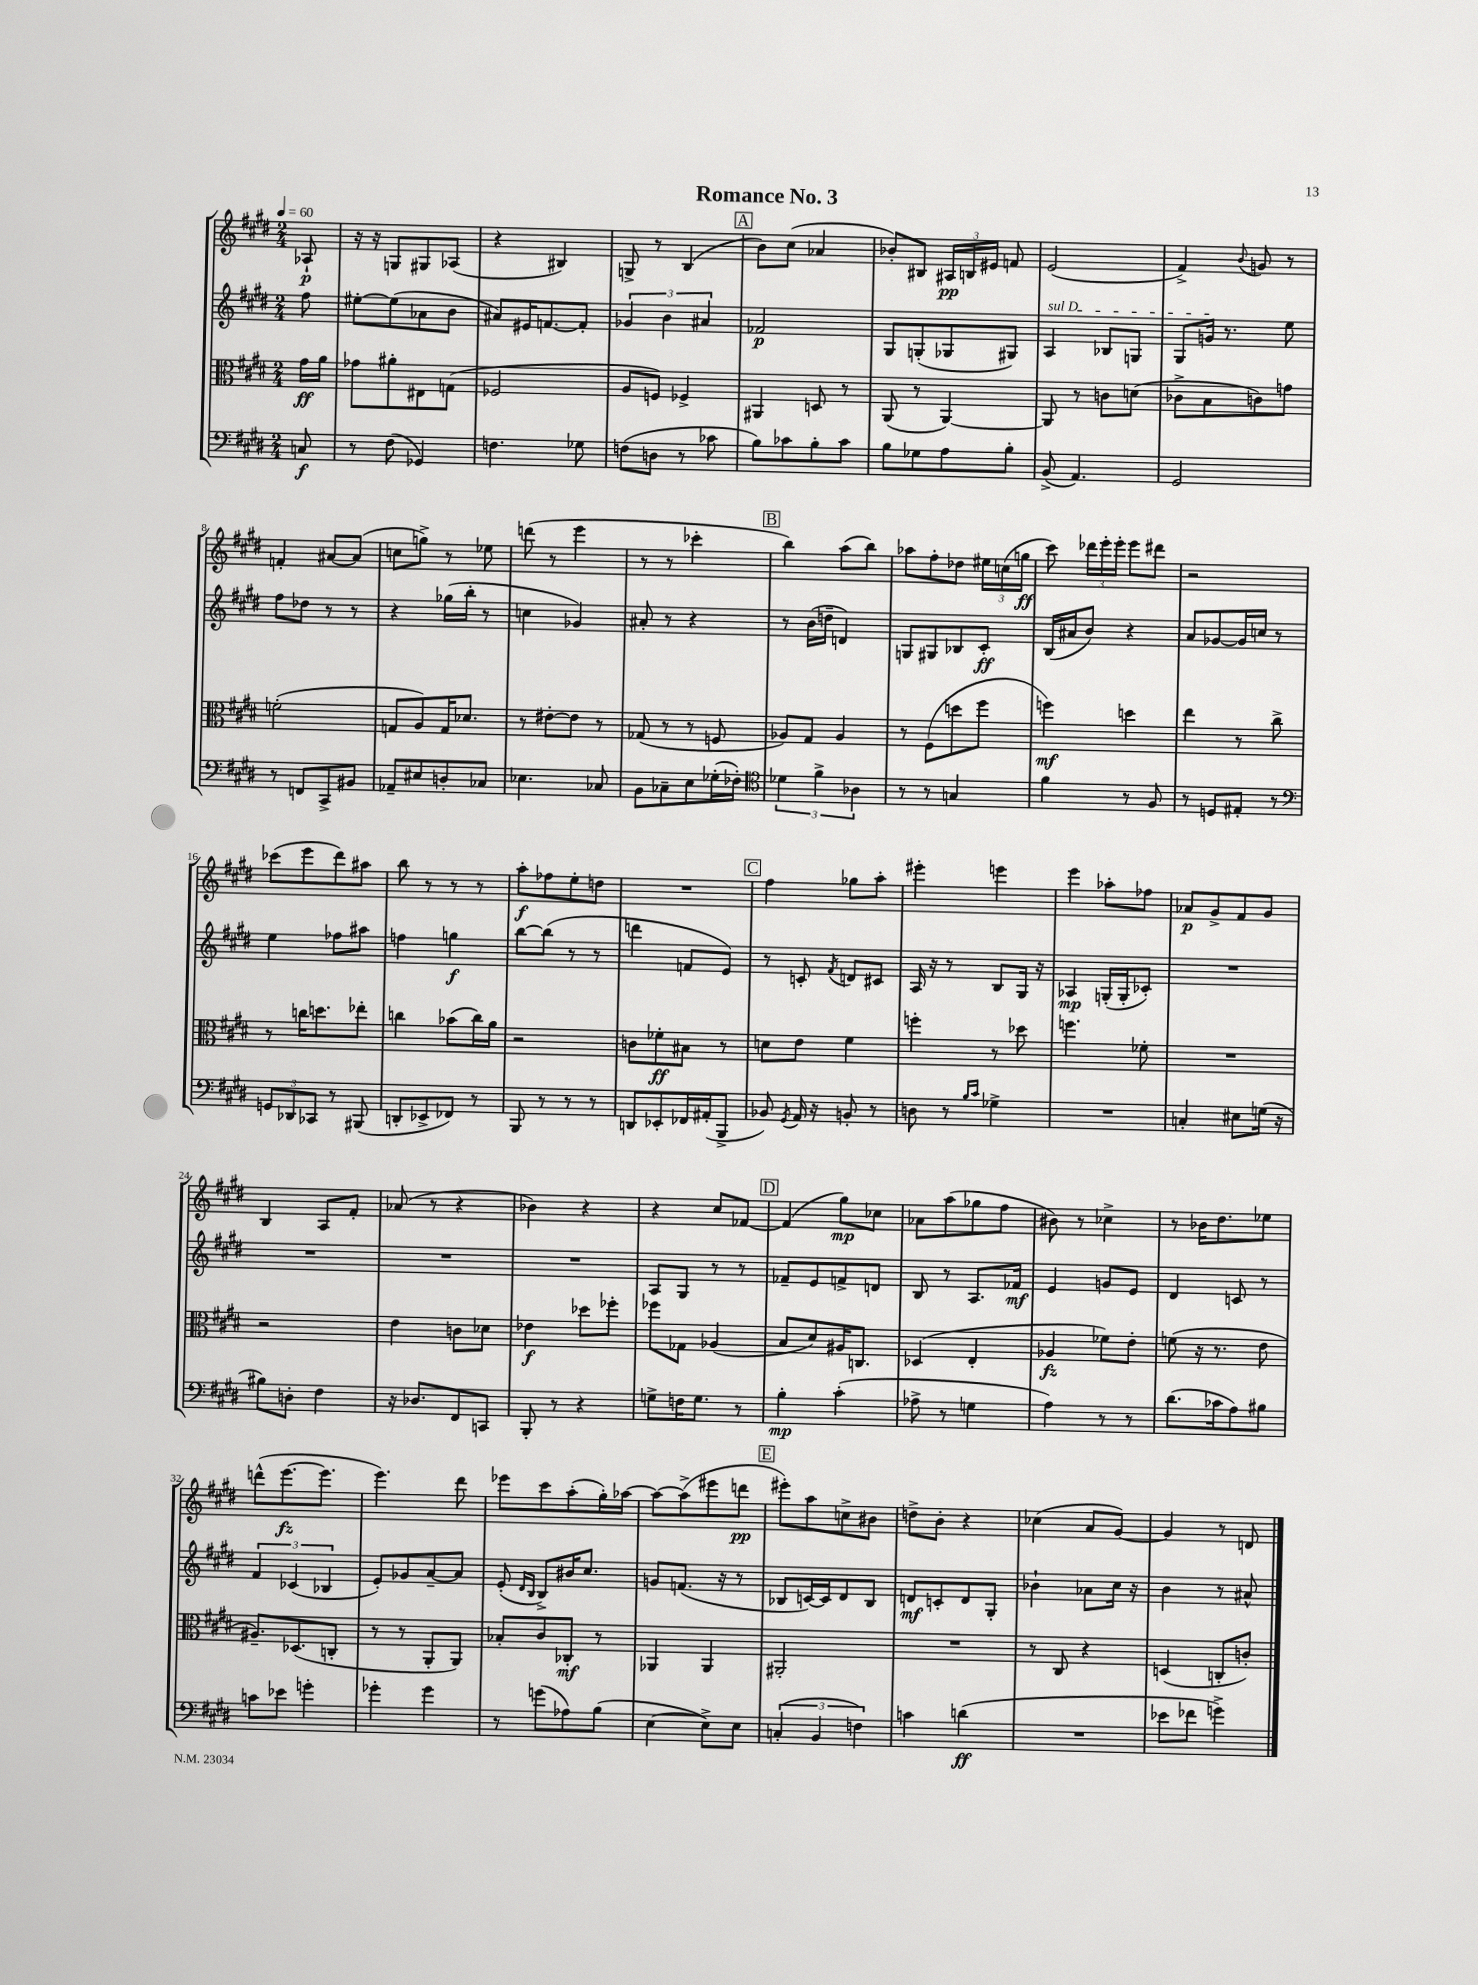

**kern	**kern	**kern	**kern
*staff4	*staff3	*staff2	*staff1
*clefF4	*clefC3	*clefG2	*clefG2
*k[f#c#g#d#]	*k[f#c#g#d#]	*k[f#c#g#d#]	*k[f#c#g#d#]
*M2/4	*M2/4	*M2/4	*M2/4
*MM60	*MM60	*MM60	*MM60
8C	16g#	8ff#	8A-`
.	16a	.	.
=	=	=	=
8r	8g-	[8ee#'	16r
.	.	.	16r
(8F#	8a#'	(8ee#]	8G
4GG-)	8E#	8a-	8G#
.	(8G	8b	(8A-
=	=	=	=
4.F	2F-	8a#)	4r
.	.	16e#	.
.	.	[8.f	.
.	.	.	4B#)
8G-	.	8f']	.
=	=	=	=
(8F	8A	6g-	8G^
8D	8F)	.	8r
.	.	6b	.
8r	4F-^	.	(4B
.	.	6a#	.
8c-	.	.	.
=	=	=	=
8B)	4AA#	2f-	8b)
8c-	.	.	(8cc#
8B'	8D	.	4a-
8c-	8r	.	.
=	=	=	=
8B	(8AA	8G#	8b-')
8G-	8r	(8G'	8B#
8A	[4AA)	8G-	24A#
.	.	.	24B
.	.	.	24e#
8B'	.	8G#)	8f
=	=	=	=
(8BB^	8AA]	4A	(2e
4.AA)	8r	.	.
.	8c	8B-	.
.	(8d	8G	.
=	=	=	=
2GG#	8c-^	8G#	4f#^)
.	8B	16g	.
.	.	8.r	.
.	.	.	8qqb
.	8c)	.	8g
.	8g	8ee	8r
=	=	=	=
8r	(2f'	8ff#	4f'
8FF	.	8dd-	.
8CC#^	.	8r	[8a#
8BB#	.	8r	(8a#]
=	=	=	=
8AA-~	8G	4r	8cc
8E#	8A)	.	8gg^)
8D'	16G	(16gg-	8r
.	8.d-	16bb'	.
8C-	.	8r	8ee-
=	=	=	=
4.E-	8r	4cc	(8ddd
.	[8e#'	.	8r
.	8e#]	4g-)	4eee
8C-	8r	.	.
=	=	=	=
8BB	(8G-	8a#'	8r
8C-~	8r	8r	8r
8E	8r	4r	4ccc-'
(16G-'	8F	.	.
16F-')	.	.	.
=	=	=	=
*clefC4	*	*	*
6d-	8A-)	8r	4bb)
.	8G#	(16b	.
6f#^	.	.	.
.	.	16dd~	.
.	4A-	4d)	(8aa
6A-	.	.	.
.	.	.	8bb)
=	=	=	=
8r	8r	8G	8aa-
8r	(8F#	8G#	8ff#'
4G	8dd	8B-	8dd-
.	8ff#	8c#'	24ee#
.	.	.	(24cc
.	.	.	24gg
=	=	=	=
4f#	4ff)	(16B	8ccc#)
.	.	16a#	.
.	.	8b)	24ddd-
.	.	.	24eee'
.	.	.	24eee'
8r	4dd	4r	8eee
8F#	.	.	8ddd#
=	=	=	=
8r	4ee	8a	2r
8D	.	[8g-	.
8E#'	8r	16g-]	.
.	.	16cc	.
8r	8cc#^	8r	.
=	=	=	=
*clefF4	*	*	*
12GG	8r	4ee	(8ccc-
12DD-	.	.	.
.	16cc	.	8eee
12CC-	.	.	.
.	8.dd	.	.
8r	.	8ff-	8ddd#)
(8BBB#	8ee-'	8aa#	8aa#
=	=	=	=
8DD'	4cc	4ff	8bb
8EE-^	.	.	8r
8FF-)	(8b-	4gg	8r
8r	16cc)	.	8r
.	16a	.	.
=	=	=	=
8BBB	2r	[8bb	8aa'
8r	.	(8bb]	8ff-
8r	.	8r	8ee'
8r	.	8r	8dd
=	=	=	=
8DD	8c	4ddd	2r
8EE-'	8f-'	.	.
16FF-	8B#	8f	.
(16AA#'	.	.	.
8BBB^	8r	8e)	.
=	=	=	=
8BB-)	8d	8r	4ff#
8qGG#	.	.	.
16AA	8e	8c'	.
16r	.	.	.
.	.	8qf#	.
8BB'	4f#	8d	8gg-
8r	.	8c#	8aa'
=	=	=	=
8D	4ff'	16A	4eee#'
.	.	16r	.
8r	.	8r	.
16qqB	.	.	.
16qqc#	.	.	.
4G-^	8r	8B	4eee
.	8dd-	16G#	.
.	.	16r	.
=	=	=	=
2r	4.ff	4A-	4eee
.	.	(16G'	8aa-'
.	.	16G'	.
.	8f-'	8c-')	8ff-
=	=	=	=
4C'	2r	2r	8a-
.	.	.	8g#^
8E#	.	.	8f#
(16G	.	.	8g#
16r	.	.	.
=	=	=	=
8B#)	2r	2r	4B
8D'	.	.	.
4F#	.	.	8A
.	.	.	8f#'
=	=	=	=
16r	4e	2r	(8a-
8.D-	.	.	.
.	.	.	8r
8FF#	8c	.	4r
8CC	8d-	.	.
=	=	=	=
8BBB'	4e-	2r	4b-)
8r	.	.	.
4r	8dd-	.	4r
.	8ff-'	.	.
=	=	=	=
8G^	8ff-	8A	4r
16F	8G-	8G#	.
8.G	.	.	.
.	(4A-	8r	8cc#
8r	.	8r	[8f-
=	=	=	=
4B'	8B	8f-~	(4f-]
.	8d#)	8e	.
(4c#'	16A#	8f^	8gg#)
.	8.C	.	.
.	.	8d	8cc-
=	=	=	=
8A-^	(4D-	8B	8a-
8r	.	8r	(8aa
4G	4E'	8.A	8gg-
.	.	.	8ff#
.	.	16f-	.
=	=	=	=
4A)	4A-	4e	8b#)
.	.	.	8r
8r	8f-)	8g	4cc-^
8r	8e'	8e	.
=	=	=	=
(8.d#	(8f	4d#	8r
.	16r	.	16b-
16c-	8.r	.	8.dd#
8A)	.	8c	.
8B#	8e	8r	8ee-
=	=	=	=
8c	8.A#~)	6f#	(8ddd^^
8e-	.	.	[8.eee
.	.	(6c-	.
.	(8.D-	.	.
4g'	.	.	.
.	.	.	8.eee]
.	.	6B-	.
.	8C'	.	.
=	=	=	=
4g-'	8r	8e')	4.eee)
.	8r	8g-	.
4g-	8AA'	[8a~	.
.	8AA)	8a]	8ddd#
=	=	=	=
8r	8B-'	(8e'	8eee-
.	.	16qqd#	.
.	.	16qqB	.
(8g	8c#	8B^)	8ccc#
8A-)	8C-'	16b#	(8aa'
.	.	8.cc#	.
(8B	8r	.	16gg#')
.	.	.	[16aa-
=	=	=	=
[4E	4AA-	8g	8aa-_
.	.	(8.f	(8aa-^]
8E^])	4AA-	.	8eee#
.	.	16r	.
8E	.	8r	8ddd
=	=	=	=
(6C'	2AA#'	8B-	8eee#')
.	.	[16c)	8aa
6BB	.	.	.
.	.	16c]	.
.	.	8d#	8cc^
6F)	.	.	.
.	.	8B-	8b#
=	=	=	=
4c	2r	8d	8dd^
.	.	8c'	8b'
(4d	.	8d	4r
.	.	8G#'	.
=	=	=	=
2r	8r	4b-`	(4cc-
.	8C#	.	.
.	4r	8a-	8a
.	.	16cc#	[8g#)
.	.	16r	.
=	=	=	=
8e-	(4D	4b	4g#]
8f-	.	.	.
4g^)	8C'	8r	8r
.	8c')	8a#^^	8d
==	==	==	==
*-	*-	*-	*-
